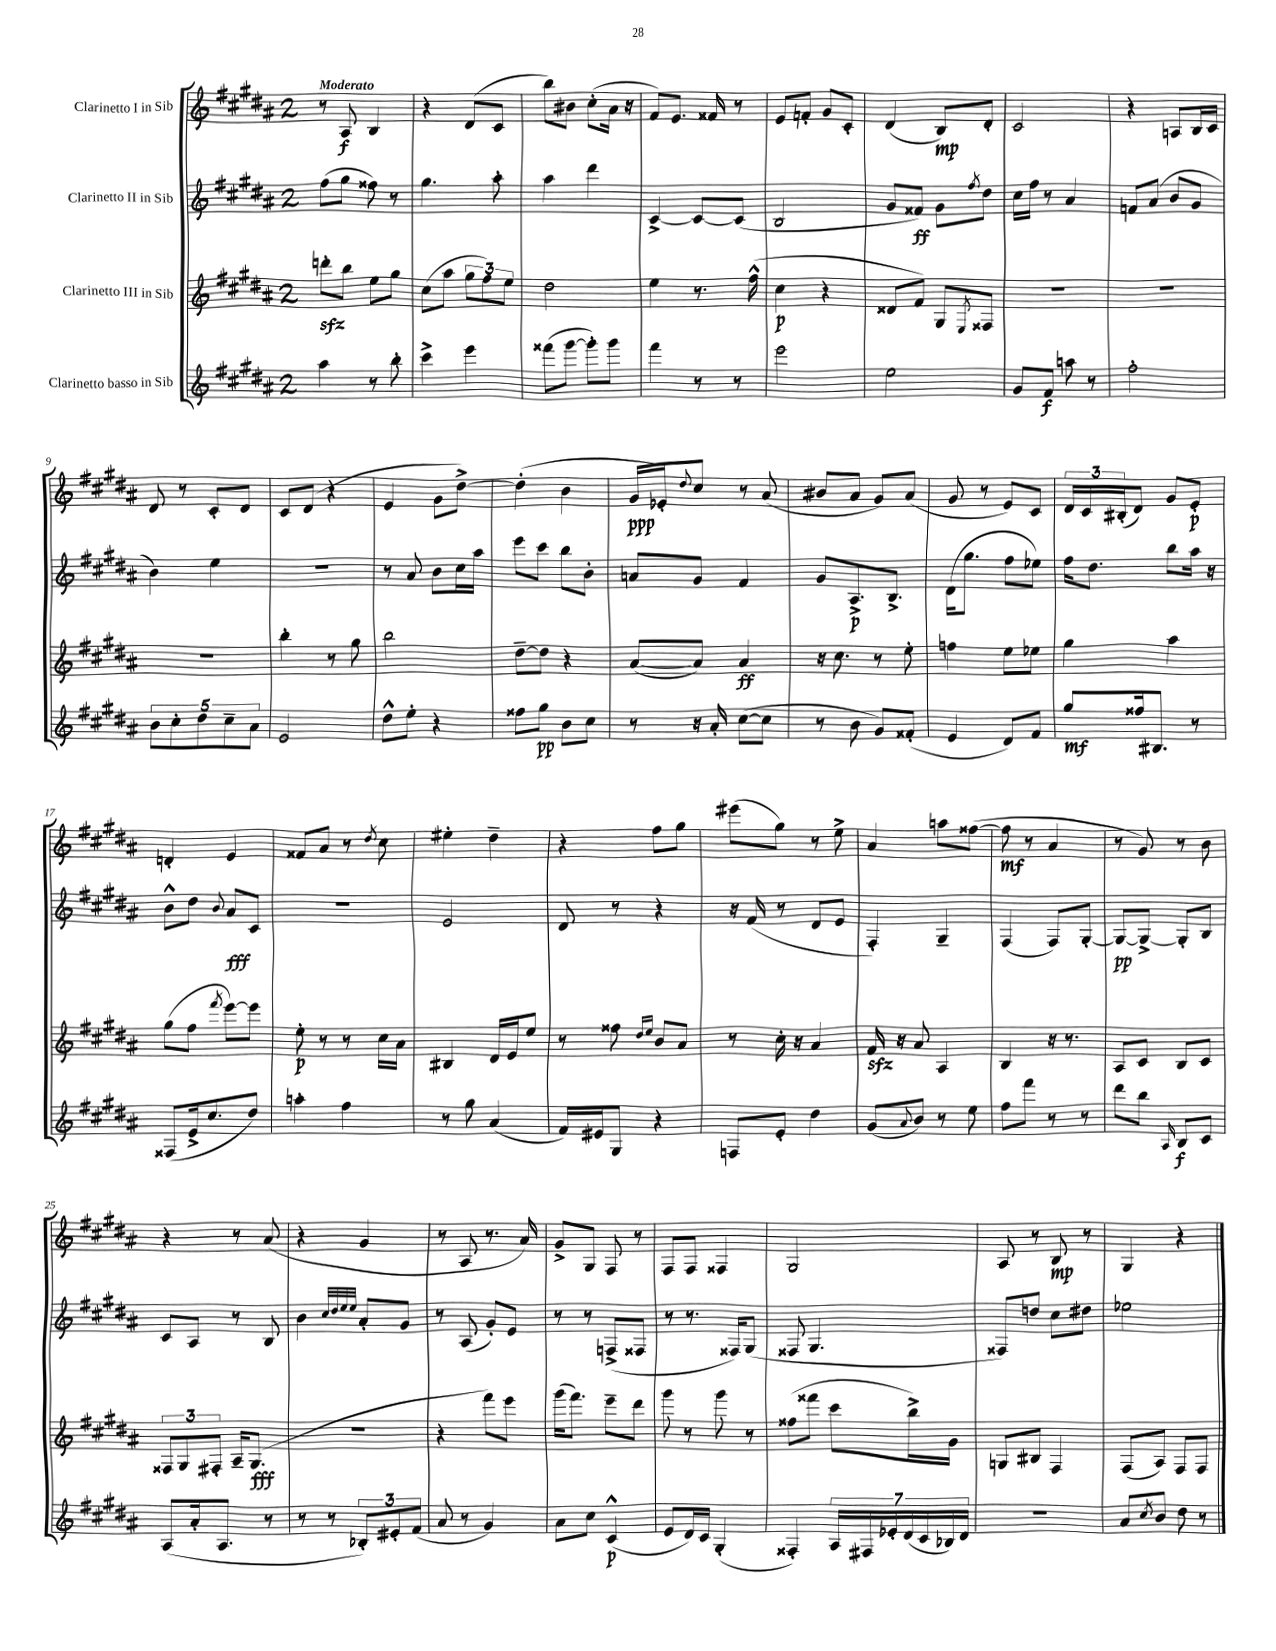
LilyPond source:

<<
\new StaffGroup <<
\new Staff = "s0" \with { instrumentName = "Clarinetto I in Sib" } {
    \clef treble \key b \major \once \override Staff.TimeSignature.style = #'single-digit \time 2/4 \tempo "Moderato"
    r8 ais8\f b4 |
    r4 dis'8( cis'8 |
    b''8) bis'8 cis''8-.( ais'16 r16 |
    fis'8) e'8. fisis'16 r8 |
    e'8 f'8-. gis'8 cis'8-. |
    dis'4( b8\mp) dis'8-. |
    cis'2 |
    r4 a8 b16 cis'16 |
    dis'8 r8 cis'8-. dis'8 |
    cis'8 dis'8( r4 |
    e'4 gis'8 dis''8~->) |
    dis''4-.( b'4 |
    gis'16\ppp ees'16-.) \appoggiatura { dis''8 } cis''8 r8 ais'8( |
    bis'8 ais'8 gis'8) ais'8( |
    gis'8 r8 e'8) cis'8 |
    \tuplet 3/2 { dis'16 cis'16 bis16-.( } dis'8) gis'8 e'8-.\p |
    d'4-. e'4 |
    fisis'8 ais'8 r8 \acciaccatura { dis''8 } cis''8 |
    eis''4-. dis''4-- |
    r4 fis''8 gis''8 |
    eis'''8( gis''8) r8 e''8-> |
    ais'4 a''8 fisis''8~( |
    fisis''8\mf r8 ais'4 |
    r8 gis'8) r8 b'8 |
    r4 r8 ais'8( |
    r4 gis'4 |
    r8 ais8 r8. ais'16) |
    gis'8-> gis8 fis8 r8 |
    fis8 fis8 fisis4 |
    gis2 |
    ais8 r8 b8\mp r8 |
    gis4 r4 \bar "|." |
}
\new Staff = "s1" \with { instrumentName = "Clarinetto II in Sib" } {
    \clef treble \key b \major \once \override Staff.TimeSignature.style = #'single-digit \time 2/4
    fis''8( gis''8 fisis''8) r8 |
    gis''4. ais''8-. |
    ais''4 dis'''4 |
    cis'4~-> cis'8~ cis'8( |
    b2 |
    gis'8 fisis'8\ff) gis'8 \acciaccatura { fis''8 } dis''8 |
    cis''16 fis''16 r8 ais'4 |
    f'8 ais'8( b'8 gis'8 |
    b'4) e''4 |
    r2 |
    r8 ais'8 b'8 cis''16 ais''16 |
    e'''8 cis'''8 b''8 b'8-. |
    a'8 gis'8 fis'4 |
    gis'8 ais8.->\p b8.-> |
    dis'16( gis''8. fis''8 ees''8) |
    fis''16 dis''8. b''8 ais''16 r16 |
    b'8-^ dis''8 \appoggiatura { b'8 } ais'8\fff cis'8 |
    R2 |
    e'2 |
    dis'8 r8 r4 |
    r16 fis'16( r8 dis'8 e'8 |
    fis4-.) gis4-- |
    fis4( fis8) gis8~-. |
    gis8~\pp gis8~-> gis8-. b8 |
    cis'8 ais8 r8 b8 |
    b'4 \grace { cis''32 dis''32 e''32 e''32 } ais'8-. gis'8 |
    r8 ais8( gis'8-.) e'8 |
    r8 r8 f8->( fisis8 |
    r8 r8. fisis16) gis8( |
    fisis8 gis4. |
    fisis8) d''8 cis''8 dis''8 |
    ees''2 \bar "|." |
}
\new Staff = "s2" \with { instrumentName = "Clarinetto III in Sib" } {
    \clef treble \key b \major \once \override Staff.TimeSignature.style = #'single-digit \time 2/4
    d'''8-.\sfz b''8 e''8 gis''8 |
    cis''8( ais''8 \tuplet 3/2 { gis''8 fis''8) e''8 } |
    dis''2 |
    e''4 r8. fis''16-^( |
    cis''4\p r4 |
    disis'8 fis'8) gis8 \acciaccatura { e8 } fisis8 |
    R2 |
    R2 |
    R2 |
    b''4-. r8 gis''8 |
    b''2 |
    dis''8~-- dis''8 r4 |
    ais'8~( ais'8) ais'4\ff |
    r16 cis''8. r8 e''8-. |
    f''4 e''8 ees''8 |
    gis''4 ais''4 |
    gis''8( fis''8 \acciaccatura { fis'''8 } e'''8~) e'''8 |
    e''8-.\p r8 r8 cis''16 ais'16 |
    bis4 dis'16 e'16 e''8 |
    r8 fisis''8 \grace { dis''16 e''16 } b'8 ais'8 |
    r8 cis''16-. r16 ais'4 |
    fis'16\sfz r16 ais'8 ais4 |
    b4 r16 r8. |
    ais8 cis'8 b8 cis'8 |
    \tuplet 3/2 { fisis8 gis8 fis8-. } ais16-- gis8.\fff( |
    r2 |
    r4 fis'''8) e'''8 |
    gis'''16( fis'''8.) e'''8-- dis'''8 |
    gis'''8 r8 gis'''8 r8 |
    fisis''8( fisis'''8 cis'''8 b''16->) gis'16 |
    g8 bis8 fis4 |
    fis8( ais8) fis8 fis8 \bar "|." |
}
\new Staff = "s3" \with { instrumentName = "Clarinetto basso in Sib" } {
    \clef treble \key b \major \once \override Staff.TimeSignature.style = #'single-digit \time 2/4
    ais''4 r8 b''8-. |
    cis'''4-> e'''4 |
    fisis'''8( gis'''8~ gis'''8-.) gis'''8 |
    fis'''4 r8 r8 |
    e'''2 |
    e''2 |
    gis'8 fis'8\f a''8 r8 |
    fis''2-. |
    \tuplet 5/4 { b'8 cis''8-. dis''8 cis''8-- ais'8 } |
    e'2 |
    dis''8-^ e''8-. r4 |
    fisis''8 gis''8\pp b'8 cis''8 |
    r8 r16 ais'16-. cis''8~( cis''8 |
    r8 b'8 gis'8) fisis'8-.( |
    e'4 dis'8) fis'8 |
    gis''8\mf fisis''16 bis8. r8 |
    fisis8( e'16-> cis''8. dis''8) |
    a''4-. fis''4 |
    r8 gis''8 ais'4( |
    fis'16) eis'16 gis8 r4 |
    f8 e'8-. dis''4 |
    gis'8( \appoggiatura { ais'8 } b'8) r8 e''8 |
    fis''8 fis'''8 r8 r8 |
    dis'''8 b''8 \grace { ais16 } b8\f cis'8 |
    ais8( ais'16-. ais8. r8 |
    r8 r8 \tuplet 3/2 { bes8-.) eis'8-. fis'8( } |
    ais'8 r8 gis'4) |
    ais'8 cis''8 cis'4-^\p( |
    e'8 dis'16) cis'16 gis4-.( |
    fisis4-.) \tuplet 7/4 { ais16 fis16 ees'16-. dis'16( cis'16 bes16) dis'16 } |
    r2 |
    ais'8 \acciaccatura { cis''8 } b'8 dis''8 r8 \bar "|." |
}
>>
>>
